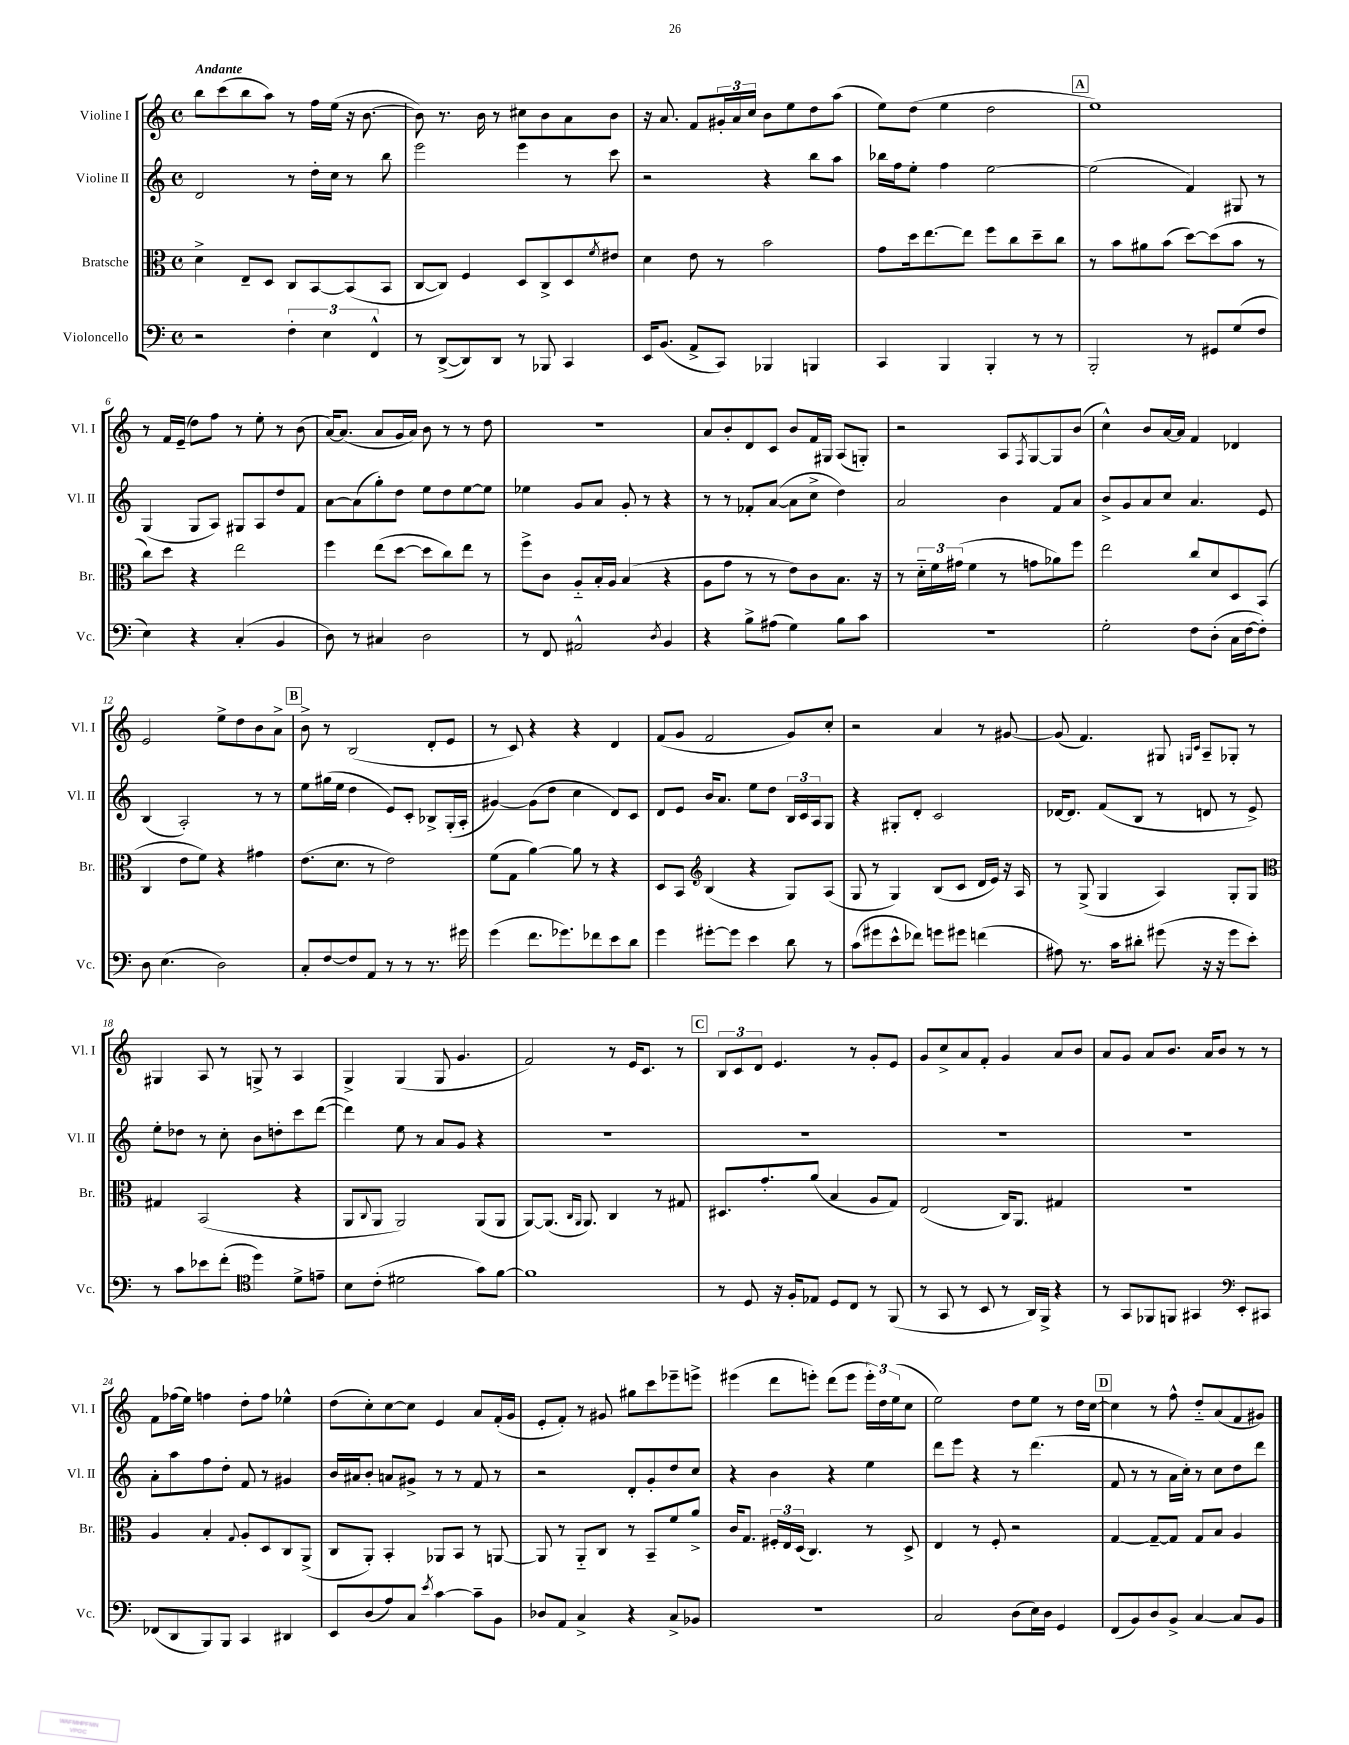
<<
\new StaffGroup <<
\new Staff = "s0" \with { instrumentName = "Violine I" shortInstrumentName = "Vl. I" } {
    \clef treble \key c \major \defaultTimeSignature \time 4/4 \tempo "Andante"
    b''8 c'''8( b''8 a''8) r8 f''16 e''16( r16 b'8.~ |
    b'8) r8. b'16 r8 cis''8 b'8 a'8 b'8 |
    r16 a'8. f'8 \tuplet 3/2 { gis'16-. a'16 c''16 } b'8 e''8 d''8 a''8( |
    e''8) d''8( e''4 d''2 |
    \mark \markup { \box "A" } e''1) |
    r8 f'16 e'16--( d''8) f''8 r8 e''8-. r8 b'8( |
    a'16~) a'8.( a'8 g'16 a'16) b'8 r8 r8 d''8 |
    R1 |
    a'8 b'8-. d'8 c'8 b'8 f'16 gis16 a8( g8-.) |
    r2 a8 \acciaccatura { f8 } g8~ g8 b'8( |
    c''4-^) b'8 a'16~ a'16 f'4 des'4 |
    e'2 e''8-> d''8 b'8 a'8-> |
    \mark \markup { \box "B" } b'8-> r8 b2( d'8-. e'8 |
    r8 c'8) r4 r4 d'4 |
    f'8( g'8 f'2 g'8) c''8-. |
    r2 a'4 r8 gis'8~ |
    gis'8( f'4.) gis8 \grace { g16 c'16 } a8-- ges8-. r8 |
    gis4 a8 r8 g8-> r8 a4 |
    g4-> g4( g8 g'4. |
    f'2) r8 e'16 c'8. r8 |
    \mark \markup { \box "C" } \tuplet 3/2 { b8 c'8 d'8 } e'4. r8 g'8-. e'8 |
    g'8 c''8-> a'8 f'8-. g'4 a'8 b'8 |
    a'8 g'8 a'8 b'8. a'16 b'8 r8 r8 |
    f'8 fes''16( e''16) f''4 d''8-. f''8 ees''4-^ |
    d''8( c''8-.) c''8~ c''8 e'4 a'8 f'16-.( g'16 |
    e'8-. f'8-.) r8 gis'8 gis''8 c'''8 ees'''8-- e'''8-> |
    eis'''4( d'''8 e'''8-.) d'''8( e'''8 \tuplet 3/2 { e'''16-.) d''16 e''16( } c''8 |
    e''2) d''8 e''8 r8 d''16 c''16~ |
    \mark \markup { \box "D" } c''4 r8 f''8-^ d''8-_ a'8( f'8 gis'8) \bar "|." |
}
\new Staff = "s1" \with { instrumentName = "Violine II" shortInstrumentName = "Vl. II" } {
    \clef treble \key c \major \defaultTimeSignature \time 4/4
    d'2 r8 d''16-. c''16 r8 b''8 |
    e'''2 e'''4 r8 c'''8 |
    r2 r4 b''8 a''8 |
    bes''16 f''16 e''8-. f''4 e''2~ |
    \mark \markup { \box "A" } e''2( f'4) gis8 r8 |
    g4( g8 a8) gis8 a8 d''8 f'8 |
    a'8~ a'8( g''8-.) d''8 e''8 d''8 e''8~ e''8 |
    ees''4 g'8 a'8 g'8-. r8 r4 |
    r8 r8 fes'8-. a'8~( a'8 c''8-> d''4) |
    a'2 b'4 f'8 a'8 |
    b'8-> g'8 a'8 c''8 a'4. e'8 |
    b4( a2-.) r8 r8 |
    \mark \markup { \box "B" } e''8 gis''16( e''16 d''4 e'8) c'8-. bes8-> g16-.( a16-. |
    gis'4~) gis'8( d''8 c''4 d'8) c'8 |
    d'8 e'8 b'16 a'8. e''8 d''8 \tuplet 3/2 { b16 c'16 a16 } g8 |
    r4 gis8-. d'8-. c'2 |
    des'16~ des'8. f'8( b8 r8 d'8 r8 e'8->) |
    e''8-. des''8 r8 c''8-. b'8 d''8-. c'''8 d'''8~( |
    d'''4) e''8 r8 a'8 g'8 r4 |
    R1 |
    \mark \markup { \box "C" } R1 |
    R1 |
    R1 |
    a'8-. a''8 f''8 d''8-. f'8 r8 gis'4 |
    b'16 ais'16 b'8-. a'8 gis'8-> r8 r8 f'8 r8 |
    r2 d'8-. g'8-. d''8 c''8 |
    r4 b'4 r4 e''4 |
    d'''8 e'''8 r4 r8 d'''4.( |
    \mark \markup { \box "D" } f'8 r8 r8 a'16 c''16-.) r8 c''8 d''8 d'''8 \bar "|." |
}
\new Staff = "s2" \with { instrumentName = "Bratsche" shortInstrumentName = "Br." } {
    \clef alto \key c \major \defaultTimeSignature \time 4/4
    d'4-> e8-- d8 c8 b,8~ b,8( b,8 |
    c8~ c8) f4 d8 c8-> d8 \acciaccatura { f'8 } eis'8 |
    d'4 e'8 r8 b'2 |
    g'8 d''16 e''8.~ e''8 f''8 c''8 d''8-- c''8 |
    \mark \markup { \box "A" } r8 b'8 ais'8 b'8( d''8~) d''8( b'8 r8 |
    c''8) d''8 r4 e''2 |
    f''4 e''8( d''8~ d''8 c''8) e''8 r8 |
    f''8-> c'8 a8-_ b16-. a16 b4( r4 |
    a8 g'8 r8 r8 e'8) c'8 b8. r16 |
    r8 \tuplet 3/2 { d'16-_ f'16 gis'16( } f'4 r8 g'8 aes'8) f''8 |
    e''2 c''8 d'8 d8 b,8( |
    c4 e'8 f'8) r4 gis'4 |
    \mark \markup { \box "B" } e'8.( d'8. r8 e'2) |
    f'8( g8 a'4~) a'8 r8 r4 |
    d8 b,8 \clef treble b4( r4 g8) a8( |
    g8 r8 g4) b8( c'8 d'16 e'16) r16 a16 |
    r8 g8->( g4 a4) g8-. g8 |
    \clef alto gis4 b,2( r4 |
    a,8 \appoggiatura { c8 } a,8 a,2) a,8( a,8 |
    a,8~) a,8.( \grace { c16 a,16 } a,8.) c4 r8 gis8 |
    \mark \markup { \box "C" } dis8. g'8.-. a'8( b4 a8 g8) |
    e2( c16) a,8. gis4 |
    R1 |
    a4 b4-. \appoggiatura { g8 } a8-. d8 c8 a,8->( |
    c8 a,8-.) b,4-. aes,8 b,8 r8 a,8~ |
    a,8 r8 a,8-_ c8 r8 b,8-- f'8 a'8-> |
    c'16 g8. \tuplet 3/2 { fis16-. e16 d16( } c4.) r8 d8-> |
    e4 r8 f8-. r2 |
    \mark \markup { \box "D" } g4~ g8~-- g8 g8 b8 a4 \bar "|." |
}
\new Staff = "s3" \with { instrumentName = "Violoncello" shortInstrumentName = "Vc." } {
    \clef bass \key c \major \defaultTimeSignature \time 4/4
    r2 \tuplet 3/2 { f4-. e4 f,4-^ } |
    r8 d,8~->( d,8) d,8 r8 bes,,8 c,4 |
    e,16 b,8.( a,8-> c,8) bes,,4 b,,4 |
    c,4 b,,4 b,,4-. r8 r8 |
    \mark \markup { \box "A" } b,,2-. r8 gis,8 g8( f8 |
    e4) r4 c4-.( b,4 |
    d8) r8 cis4 d2 |
    r8 f,8 ais,2-^ \acciaccatura { d8 } b,4 |
    r4 b8-> ais8( g4) b8 c'8 |
    R1 |
    g2-. f8 d8-.( c16 f16~ f8-.) |
    d8 e4.( d2) |
    \mark \markup { \box "B" } c8-. f8~ f8 a,8 r8 r8 r8. gis'16 |
    g'4( f'8. ges'8.) fes'8 e'8 d'8 |
    g'4 gis'8~-. gis'8 e'4 d'8 r8 |
    c'8( gis'8 e'8-^ fes'8) g'8 gis'8 f'4( |
    ais8) r8. c'16 dis'8-. gis'8( r16 r16 gis'8 e'8-.) |
    r8 c'8 ees'8 f'8-.( \clef tenor d''4) d'8-> e'8-- |
    b8 c'8-.( dis'2 g'8) f'8~ |
    f'1 |
    \mark \markup { \box "C" } r8 d8 r16 f16-. ees8 d8 c8 r8 f,8( |
    r8 g,8 r8 b,8 r8 a,16) f,16-> r4 |
    r8 g,8 fes,8 f,8 gis,4 \clef bass e,8-. cis,8 |
    fes,8( d,8 b,,8) b,,8 c,4 dis,4 |
    e,8 d8( a8) c8 \acciaccatura { e'8 } c'4~ c'8-- b,8 |
    des8 a,8 c4-> r4 c8-> bes,8 |
    R1 |
    c2 d8( e16) d16 g,4 |
    \mark \markup { \box "D" } f,8( b,8) d8 b,8-> c4~ c8 b,8 \bar "|." |
}
>>
>>
